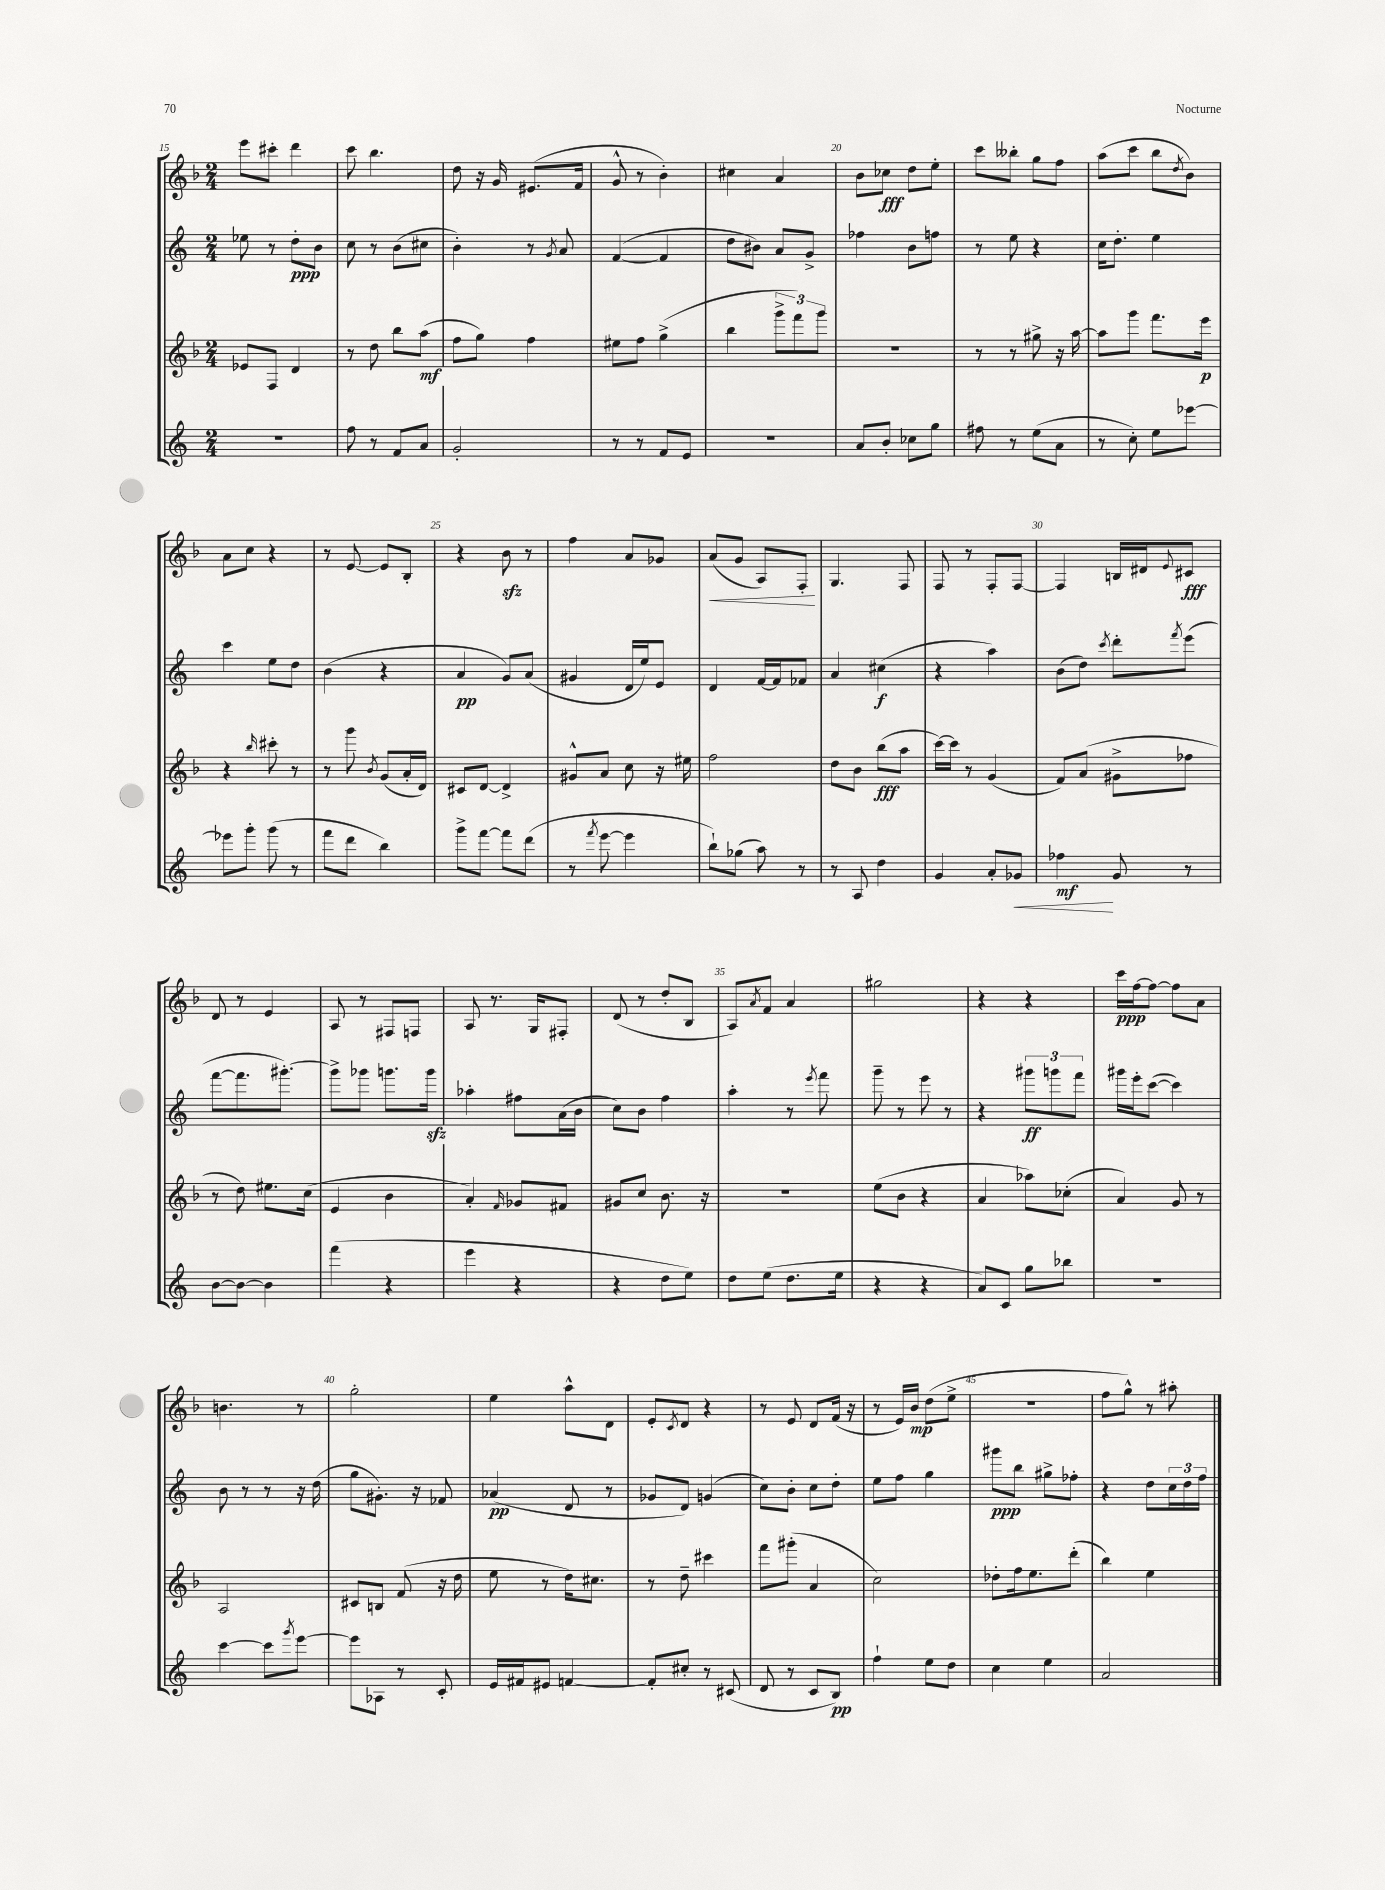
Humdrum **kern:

**kern	**kern	**kern	**kern
*staff4	*staff3	*staff2	*staff1
*clefG2	*clefG2	*clefG2	*clefG2
*k[]	*k[b-]	*k[]	*k[b-]
*M2/4	*M2/4	*M2/4	*M2/4
2r	8e-/L	8ee-\	8eee\L
.	8F/J	8r	8ccc#'\J
.	4d/	8dd'\L	4ddd\
.	.	8b\J	.
=	=	=	=
8ff\	8r	8cc\	8ccc\
8r	8dd\	8r	4.bb-\
8f/L	8bb-\L	(8b\L	.
8a/J	(8aa\J	8cc#\J	.
=	=	=	=
2g'/	8ff\L	4b'\)	8dd\
.	8gg\J)	.	16r
.	.	.	16g/
.	4ff\	8r	(8.e#/L
.	.	8qg/	.
.	.	8a/	.
.	.	.	16f/Jk
=	=	=	=
8r	8ee#\L	([4f/	8g^^/
8r	8ff\J	.	8r
8f/L	(4gg^\	4f/]	4b-'\)
8e/J	.	.	.
=	=	=	=
2r	4bb-\	8dd\L	4cc#\
.	.	8b#\J)	.
.	12ggg^\L	8a/L	4a/
.	12fff\)	.	.
.	.	8g^/J	.
.	12ggg\J	.	.
=	=	=	=
8a/L	2r	4ff-\	8b-\L
8b'/J	.	.	8cc-\J
8cc-\L	.	8b\L	8dd\L
8gg\J	.	8ff\J	8ee'\J
=	=	=	=
8ff#\	8r	8r	8ccc\L
8r	8r	8ee\	8bb--'\J
(8ee\L	8gg#^\	4r	8gg\L
8a\J	16r	.	8ff\J
.	[16aa\	.	.
=	=	=	=
8r	8aa\]L	16cc\LK	(8aa\L
.	.	8.dd'\J	.
8cc'\)	8ggg\J	.	8ccc\J
8ee\L	8.fff\L	4ee\	8bb-\L
.	.	.	8qdd/
[8eee-\J	.	.	8b-\J)
.	16eee\Jk	.	.
=	=	=	=
8eee-\]L	4r	4ccc\	8a\L
8ggg'\J	.	.	8cc\J
.	16qqbb-/	.	.
(8ggg\	8ccc#'\	8ee\L	4r
8r	8r	8dd\J	.
=	=	=	=
8fff\L	8r	(4b\	8r
8ddd\J	8ggg\	.	[8e/
.	8qb-/	.	.
4bb\)	(8g/L	4r	8e/]L
.	16a'/L	.	8B-'/J
.	16d/JJ)	.	.
=	=	=	=
8ggg^\L	8c#/L	4a/	4r
[8fff\J	[8d/J	.	.
8fff\]L	4d^/]	8g/L)	8b-\
(8ddd\J	.	(8a/J	8r
=	=	=	=
8r	8g#^^/L	4g#/	4ff\
8qfff/	.	.	.
[8eee\	8a/J	.	.
4eee\]	8cc\	16d/LL	8a/L
.	.	16ee/J)	.
.	16r	8e/J	8g-/J
.	16ee#\	.	.
=	=	=	=
8bb`\L)	2ff\	4d/	(8a/L
(8gg-\J	.	.	8g/J
8aa\)	.	[16f/LL	8A/L)
.	.	16f/]J	.
8r	.	8f-/J	8F'/J
=	=	=	=
8r	8dd\L	4a/	4.G/
8A/	8b-\J	.	.
4dd\	(8bb-\L	(4cc#\	.
.	8aa\J	.	8F/
=	=	=	=
4g/	[16ccc\LL)	4r	8F/
.	16ccc\]JJ	.	.
.	8r	.	8r
8a'/L	(4g/	4aa\)	8F'/L
8g-/J	.	.	[8F/J
=	=	=	=
4ff-\	8f/L)	(8b\L	4F/]
.	(8a/J	8dd\J)	.
.	.	8qccc/	.
8g/	8g#^\L	8ddd'\L	16B/LL
.	.	.	16d#/J
.	.	8qfff/	8qqe/
8r	8ff-\J	(8eee\J	8c#/J
=	=	=	=
[8b\L	8r	[8fff\L	8d/
8b\_J	8dd\)	8.fff\]	8r
4b\]	8.ee#\L	.	4e/
.	.	[8.ggg#'\J)	.
.	(16cc\Jk	.	.
=	=	=	=
(4fff\	4e/	8ggg#^\]L	8A/
.	.	8ggg-\J	8r
4r	4b-\	8.ggg\L	8F#/L
.	.	.	8F/J
.	.	16ggg\Jk	.
=	=	=	=
4eee\	4a'/)	4aa-'\	8A/
.	.	.	8.r
.	16qqf/	.	.
4r	8g-/L	8ff#\L	.
.	.	.	16G/LK
.	8f#/J	(16a\L	8F#'/J
.	.	16b\JJ	.
=	=	=	=
4r	8g#/L	8cc\L)	(8d/
.	8cc/J	8b\J	8r
8dd\L	8.b-\	4ff\	8dd'/L
8ee\J)	.	.	8B-/J
.	16r	.	.
=	=	=	=
8dd\L	2r	4aa'\	8A/L)
.	.	.	8qa/
(8ee\J	.	.	8f/J
8.dd\L	.	8r	4a/
.	.	8qeee/	.
.	.	8fff\	.
16ee\Jk	.	.	.
=	=	=	=
4r	(8ee\L	8ggg~\	2gg#\
.	8b-\J	8r	.
4r	4r	8eee\	.
.	.	8r	.
=	=	=	=
8a/L)	4a/	4r	4r
8c/J	.	.	.
8gg\L	8aa-\L)	12ggg#\L	4r
.	.	12ggg\	.
8bb-\J	(8cc-'\J	.	.
.	.	12fff\J	.
=	=	=	=
2r	4a/)	16ggg#\LL	16ccc\LL
.	.	16eee'\J	[16ff\J
.	.	([8ccc\J	8ff\_J
.	8g/	4ccc\])	8ff\]L
.	8r	.	8a\J
=	=	=	=
[4ccc\	2A/	8b\	4.b\
.	.	8r	.
8ccc\]L	.	8r	.
8qggg/	.	.	.
[8eee\J	.	16r	8r
.	.	(16dd\	.
=	=	=	=
8eee\]L	8c#/L	8gg\L	2gg'\
8A-\J	8B/J	8.g#'\J)	.
8r	(8f/	.	.
.	.	16r	.
8c'/	16r	8f-/	.
.	16dd\	.	.
=	=	=	=
16e/LL	8ee\	(4a-/	4ee\
16f#/J	.	.	.
8e#/J	8r	.	.
[4f/	16dd\LK)	8d/	8aa^^\L
.	8.cc#\J	.	.
.	.	8r	8d\J
=	=	=	=
8f'/]L	8r	8g-/L	8e'/L
.	.	.	8qc/
8cc#'/J	8dd~\	8d/J)	8d/J
8r	4ccc#\	(4g/	4r
(8c#/	.	.	.
=	=	=	=
8d/	8fff\L	8cc\L)	8r
8r	(8ggg#'\J	8b'\J	8e/
8c/L	4a/	8cc\L	8d/L
8B/J)	.	8dd'\J	(16f/Jk
.	.	.	16r
=	=	=	=
4ff`\	2cc\)	8ee\L	8r
.	.	8ff\J	16e/LL)
.	.	.	16b-/JJ
8ee\L	.	4gg\	(8dd\L
8dd\J	.	.	8ee^\J
=	=	=	=
4cc\	8dd-'\L	8ggg#\L	2r
.	16ff\k	8bb\J	.
.	8.ee\	.	.
4ee\	.	8gg#^\L	.
.	(8ddd'\J	8ff-'\J	.
=	=	=	=
2a/	4bb-\)	4r	8ff\L
.	.	.	8gg^^\J)
.	4ee\	8dd\L	8r
.	.	24cc\L	8aa#'\
.	.	24dd\	.
.	.	24ff\JJ	.
==	==	==	==
*-	*-	*-	*-
